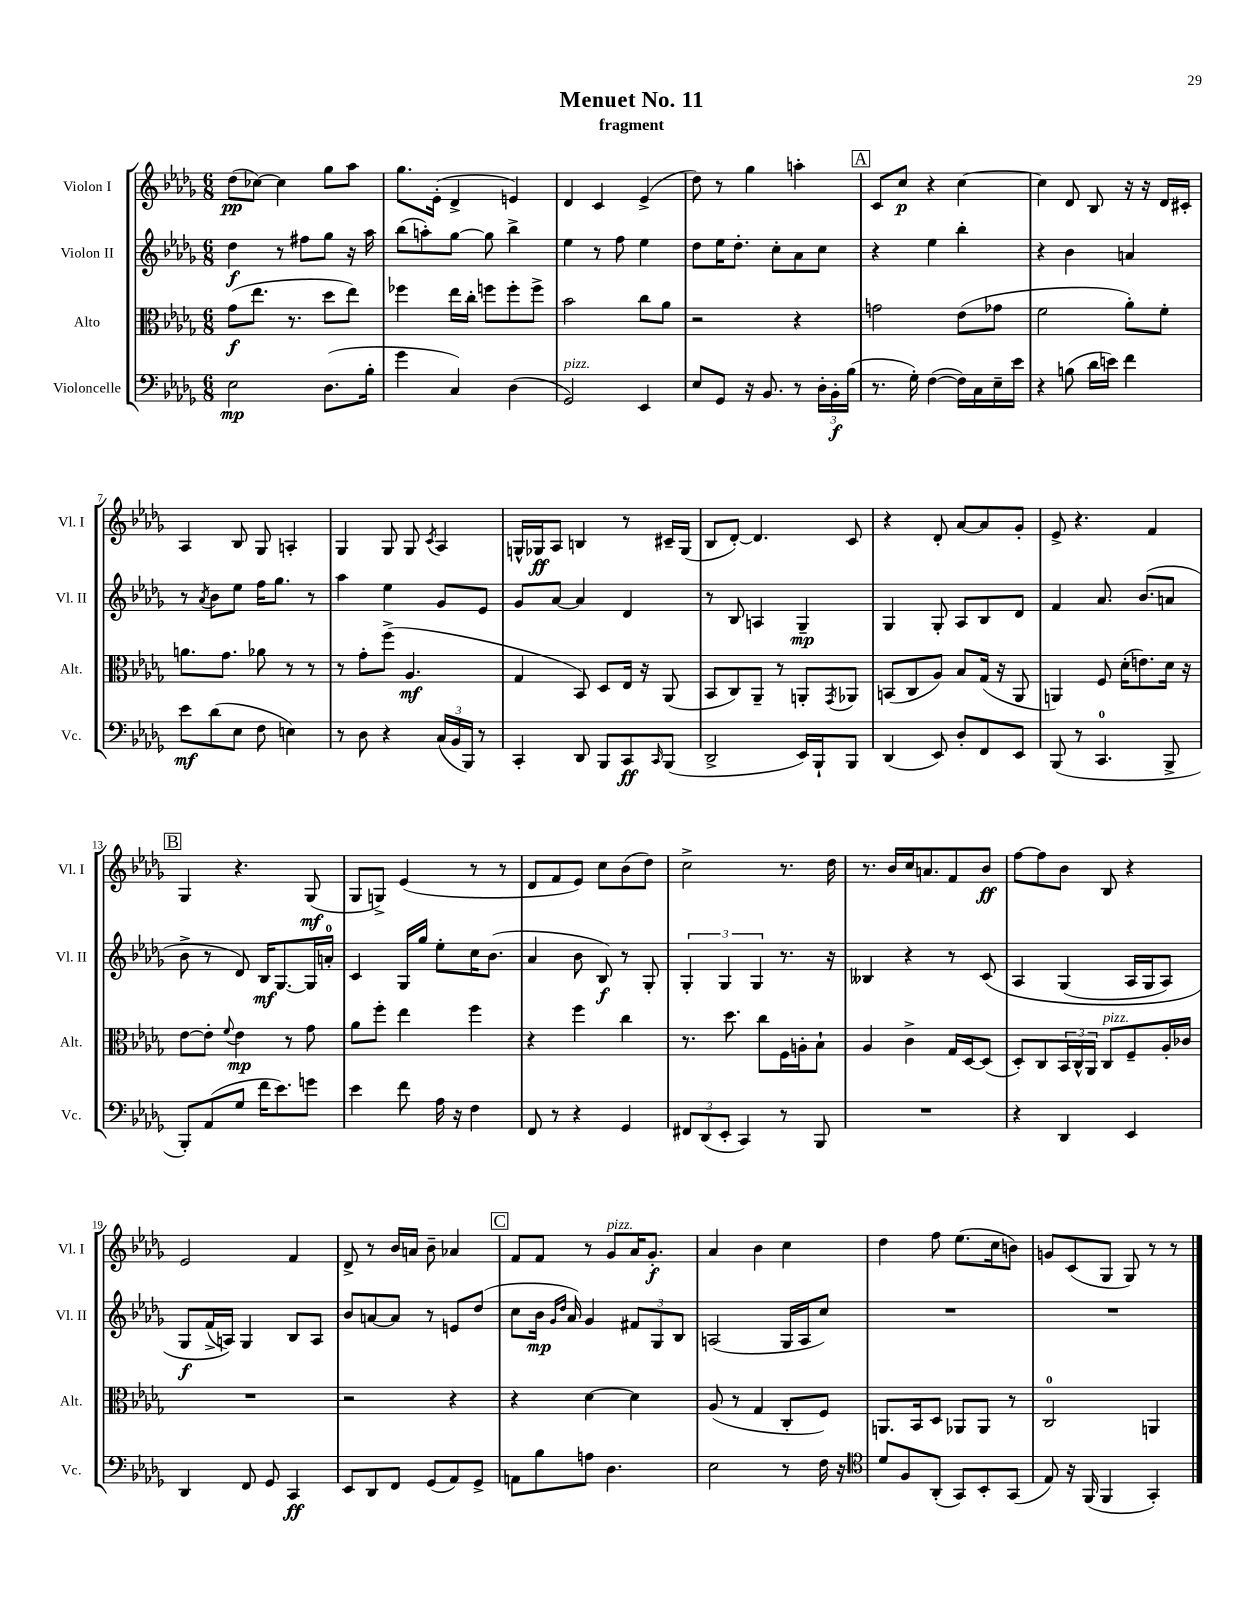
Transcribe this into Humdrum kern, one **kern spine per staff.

**kern	**dynam	**kern	**dynam	**kern	**dynam	**kern	**dynam
*part4	*part4	*part3	*part3	*part2	*part2	*part1	*part1
*staff4	*staff4	*staff3	*staff3	*staff2	*staff2	*staff1	*staff1
*I"Violoncelle	*	*I"Alto	*	*I"Violon II	*	*I"Violon I	*
*I'Vc.	*	*I'Alt.	*	*I'Vl. II	*	*I'Vl. I	*
*clefF4	*	*clefC3	*	*clefG2	*	*clefG2	*
*k[b-e-a-d-g-]	*	*k[b-e-a-d-g-]	*	*k[b-e-a-d-g-]	*	*k[b-e-a-d-g-]	*
*M6/8	*	*M6/8	*	*M6/8	*	*M6/8	*
=1	=1	=1	=1	=1	=1	=1	=1
2E-\	mp	(8g-\L	f	4dd-\	f	(8dd-\L	pp
.	.	8.ee-\J	.	.	.	[8cc-X\J)	.
.	.	.	.	8r	.	4cc-\]	.
.	.	8.r	.	.	.	.	.
.	.	.	.	8ff#X\L	.	.	.
(8.D-\L	.	8dd-\L	.	8gg-\J	.	8gg-\L	.
.	.	8ee-\J)	.	16r	.	8aa-\J	.
16B-'\Jk	.	.	.	16aa-\	.	.	.
=2	=2	=2	=2	=2	=2	=2	=2
4g-\	.	4ff-X\	.	(8bb-\L	.	8.gg-\L	.
.	.	.	.	8aan'\)	.	.	.
.	.	.	.	.	.	(16e-'\Jk	.
4C/)	.	16ee-\LL	.	[8gg-\J	.	4d-^/	.
.	.	16cc'\JJ	.	.	.	.	.
.	.	8ffn\L	.	8gg-\]	.	.	.
(4D-\	.	8ff'\	.	4bb-^\	.	4en/)	.
.	.	8ff^\J	.	.	.	.	.
=3	=3	=3	=3	=3	=3	=3	=3
!LO:TX:a:i:t=pizz.	!	!	!	!	!	!	!
2GG-/)	.	2b-\	.	4ee-\	.	4d-/	.
.	.	.	.	8r	.	4c/	.
.	.	.	.	8ff\	.	.	.
4EE-/	.	8cc\L	.	4ee-\	.	(4e-^/	.
.	.	8a-\J	.	.	.	.	.
=4	=4	=4	=4	=4	=4	=4	=4
8E-/L	.	2r	.	8dd-\L	.	8dd-\)	.
8GG-/J	.	.	.	16ee-\K	.	8r	.
.	.	.	.	8.dd-'\J	.	.	.
16r	.	.	.	.	.	4gg-\	.
8.BB-/	.	.	.	.	.	.	.
.	.	.	.	8cc'\L	.	.	.
8r	.	4r	.	8a-\	.	4aan'\	.
24D-'\LL	.	.	.	8cc\J	.	.	.
24BB-'\	f	.	.	.	.	.	.
(24B-\JJ	.	.	.	.	.	.	.
!!LO:REH:place=s1:t=A
=5	=5	=5	=5	=5	=5	=5	=5
8.r	.	2gn\	.	4r	.	8c/L	.
.	.	.	.	.	.	8cc/J	p
16G-'\)	.	.	.	.	.	.	.
([4F\	.	.	.	4ee-\	.	4r	.
16F\LL])	.	(8e-\L	.	4bb-'\	.	[4cc\	.
16C\	.	.	.	.	.	.	.
16E-~\	.	8g-X\J	.	.	.	.	.
16e-\JJ	.	.	.	.	.	.	.
=6	=6	=6	=6	=6	=6	=6	=6
4r	.	2f\	.	4r	.	4cc\]	.
(8Bn\	.	.	.	4b-\	.	8d-/	.
16d-\LL	.	.	.	.	.	8B-/	.
16en\JJ)	.	.	.	.	.	.	.
4f\	.	8a-'\L)	.	4an/	.	16r	.
.	.	.	.	.	.	16r	.
.	.	8f'\J	.	.	.	16d-/LL	.
.	.	.	.	.	.	16c#X'/JJ	.
!!LO:LB:g=z
=7	=7	=7	=7	=7	=7	=7	=7
8e-\L	mf	8.an\L	.	8r	.	4A-/	.
.	.	.	.	8qa-/	.	.	.
(8d-\	.	.	.	8b-\L	.	.	.
.	.	8.g-\J	.	.	.	.	.
8E-\J	.	.	.	8ee-\J	.	8B-/	.
8F\	.	8a-X\	.	16ff\KL	.	8G-/	.
.	.	.	.	8.gg-\J	.	.	.
4En\)	.	8r	.	.	.	4An'/	.
.	.	8r	.	8r	.	.	.
=8	=8	=8	=8	=8	=8	=8	=8
8r	.	8r	.	4aa-\	.	4G-/	.
8D-\	.	8g-'\L	.	.	.	.	.
4r	.	(8ff^\J	.	4ee-\	.	8G-/	.
.	.	4.A-/	mf	.	.	8G-/	.
.	.	.	.	.	.	8qc/	.
(24C/LL	.	.	.	8g-/L	.	4A-/	.
24BB-/	.	.	.	.	.	.	.
24BBB-/JJ)	.	.	.	.	.	.	.
8r	.	.	.	8e-/J	.	.	.
=9	=9	=9	=9	=9	=9	=9	=9
4CC'/	.	4G-/	.	8g-/L	.	16Gn^^/LL	.
.	.	.	.	.	.	16G-X/J	ff
.	.	.	.	[8a-/J	.	8A-/J	.
8DD-/	.	8BB-/)	.	4a-/]	.	4Bn/	.
8BBB-/L	.	8D-/L	.	.	.	.	.
8CC/	ff	16E-/Jk	.	4d-/	.	8r	.
.	.	16r	.	.	.	.	.
16qqCC/	.	.	.	.	.	.	.
(8BBB-/J	.	(8AA-/	.	.	.	16c#X~/LL	.
.	.	.	.	.	.	(16G-/JJ	.
=10	=10	=10	=10	=10	=10	=10	=10
2DD-^/	.	8BB-/L	.	8r	.	8B-/L	.
.	.	8C/)	.	8B-/	.	[8d-'/J)	.
.	.	8AA-~/J	.	4An/	.	4.d-/]	.
.	.	8r	.	.	.	.	.
16EE-/LL)	.	8AAn'/L	.	4G-~/	mp	.	.
16BBB-`/J	.	.	.	.	.	.	.
.	.	8qGG-/	.	.	.	.	.
8BBB-/J	.	8AA-X/J	.	.	.	8c/	.
=11	=11	=11	=11	=11	=11	=11	=11
(4DD-/	.	(8BBn/L	.	4G-/	.	4r	.
.	.	8C/	.	.	.	.	.
8EE-/)	.	8A-/J)	.	8G-'/	.	8d-'/	.
8D-'/L	.	8B-/L	.	8A-/L	.	[8a-/L	.
8FF/	.	(16G-/Jk	.	8B-/	.	8a-/]	.
.	.	16r	.	.	.	.	.
8EE-/J	.	8AA-/	.	8d-/J	.	8g-'/J	.
=12	=12	=12	=12	=12	=12	=12	=12
(8BBB-/	.	4AAn/)	.	4f/	.	8e-^/	.
8r	.	.	.	.	.	4.r	.
4.CC/	.	8F/	.	8.a-/	.	.	.
.	.	(16d-'\KL	.	.	.	.	.
.	.	8.en\)	.	(8.b-/L	.	.	.
.	.	.	.	.	.	4f/	.
8BBB-^/	.	16d-\Jk	.	8an/J	.	.	.
.	.	16r	.	.	.	.	.
!!LO:LB:g=z
!!LO:REH:place=s1:t=B
=13	=13	=13	=13	=13	=13	=13	=13
8BBB-'/L)	.	[8e-\L	.	8b-^\	.	4G-/	.
(8AA-/	.	8e-'\J]	.	8r	.	.	.
.	.	8qqf/	.	.	.	.	.
8G-/J	.	4e-\	mp	8d-/)	.	4.r	.
16f\KL	.	.	.	16B-/KL	mf	.	.
8.e-\)	.	.	.	[8.G-/	.	.	.
.	.	8r	.	.	.	.	.
8gn\J	.	8g-\	.	16G-/L]	.	(8G-/	mf
.	.	.	.	16an'/JJ	.	.	.
=14	=14	=14	=14	=14	=14	=14	=14
4e-\	.	8a-\L	.	4c/	.	8G-/L	.
.	.	8ff'\J	.	.	.	8Gn^/J)	.
8f\	.	4ee-\	.	16G-/LL	.	(4e-/	.
.	.	.	.	16gg-/JJ	.	.	.
16A-\	.	.	.	8ee-'\L	.	.	.
16r	.	.	.	.	.	.	.
4F\	.	4ff\	.	16cc\K	.	8r	.
.	.	.	.	(8.b-\J	.	.	.
.	.	.	.	.	.	8r	.
=15	=15	=15	=15	=15	=15	=15	=15
8FF/	.	4r	.	4a-/	.	8d-/L	.
8r	.	.	.	.	.	8f/	.
4r	.	4ff\	.	8b-\	.	8e-/J)	.
.	.	.	.	8B-/)	f	8cc\L	.
4GG-/	.	4cc\	.	8r	.	(8b-\	.
.	.	.	.	8G-'/	.	8dd-\J)	.
=16	=16	=16	=16	=16	=16	=16	=16
12FF#X/L	.	8.r	.	6G-'/	.	2cc^\	.
(12DD-/	.	.	.	.	.	.	.
12EE-'/J	.	.	.	6G-/	.	.	.
.	.	8.dd-\	.	.	.	.	.
4CC/)	.	.	.	.	.	.	.
.	.	.	.	6G-/	.	.	.
.	.	8cc\L	.	.	.	.	.
8r	.	16F\L	.	8.r	.	8.r	.
.	.	16An'\J	.	.	.	.	.
8BBB-/	.	8B-`\J	.	.	.	.	.
.	.	.	.	16r	.	16dd-\	.
=17	=17	=17	=17	=17	=17	=17	=17
2.r	.	4A-/	.	4B--X/	.	8.r	.
.	.	.	.	.	.	16b-/LL	.
.	.	4c^\	.	4r	.	16cc/J	.
.	.	.	.	.	.	8.an/	.
.	.	16G-/LL	.	8r	.	8f/	.
.	.	[16D-/J	.	.	.	.	.
.	.	(8D-/J]	.	(8c/	.	8b-/J	ff
=18	=18	=18	=18	=18	=18	=18	=18
4r	.	8D-'/L)	.	4A-/	.	[8ff\L	.
.	.	8C/	.	.	.	8ff\]	.
4DD-/	.	24BB-/L	.	(4G-/	.	8b-\J	.
.	.	24C^^/	.	.	.	.	.
.	.	24AA-/JJ	.	.	.	.	.
!	!	!LO:TX:a:i:t=pizz.	!	!	!	!	!
.	.	8C/L	.	.	.	8B-/	.
4EE-/	.	8F~/	.	16A-/LL	.	4r	.
.	.	.	.	16G-/J	.	.	.
.	.	16A-'/L	.	8A-/J)	.	.	.
.	.	16c-X/JJ	.	.	.	.	.
!!LO:LB:g=z
=19	=19	=19	=19	=19	=19	=19	=19
4DD-/	.	2.r	.	8G-/L	f	2e-/	.
.	.	.	.	(16f^/L	.	.	.
.	.	.	.	16An/JJ))	.	.	.
8FF/	.	.	.	4G-/	.	.	.
8GG-/	.	.	.	.	.	.	.
4CC/	ff	.	.	8B-/L	.	4f/	.
.	.	.	.	8A/J	.	.	.
=20	=20	=20	=20	=20	=20	=20	=20
8EE-/L	.	2r	.	8b-/L	.	8d-^/	.
8DD-/	.	.	.	[8an/	.	8r	.
8FF/J	.	.	.	8a/J]	.	16b-/LL	.
.	.	.	.	.	.	16an/JJ	.
(8GG-/L	.	.	.	8r	.	8b-~\	.
8AA-/)	.	4r	.	8en/L	.	4a-X/	.
8GG-^/J	.	.	.	(8dd-/J	.	.	.
!!LO:REH:place=s1:t=C
=21	=21	=21	=21	=21	=21	=21	=21
8AAn\L	.	4r	.	8cc\L	.	8f/L	.
8B-\	.	.	.	16b-\Jk	mp	8f/J	.
.	.	.	.	16qqg-/LL	.	.	.
.	.	.	.	16qqdd-/JJ	.	.	.
.	.	.	.	16a-/)	.	.	.
8An\J	.	[4d-\	.	4g-/	.	8r	.
!	!	!	!	!	!	!LO:TX:a:i:t=pizz.	!
4.D-\	.	.	.	.	.	8g-/L	.
.	.	4d-\]	.	12f#X/L	.	16a-/K	.
.	.	.	.	.	.	8.g-'/J	f
.	.	.	.	12G-/	.	.	.
.	.	.	.	12B-/J	.	.	.
=22	=22	=22	=22	=22	=22	=22	=22
2E-\	.	(8A-/	.	(2An/	.	4a-/	.
.	.	8r	.	.	.	.	.
.	.	4G-/	.	.	.	4b-\	.
8r	.	8C'/L	.	16G-/LL	.	4cc\	.
.	.	.	.	16A/J	.	.	.
16F\	.	8F/J)	.	8cc/J)	.	.	.
16r	.	.	.	.	.	.	.
=23	=23	=23	=23	=23	=23	=23	=23
*clefC4	*	*	*	*	*	*	*
8d-/L	.	8.AAn/L	.	2.r	.	4dd-\	.
8F/	.	.	.	.	.	.	.
.	.	16BB-/k	.	.	.	.	.
(8AA-'/J	.	8D-/J	.	.	.	8ff\	.
8GG-/L)	.	8AA-X/L	.	.	.	(8.ee-\L	.
8BB-'/	.	8AA-/J	.	.	.	.	.
.	.	.	.	.	.	16cc\k	.
(8GG-/J	.	8r	.	.	.	8bn\J)	.
=24	=24	=24	=24	=24	=24	=24	=24
8E-/)	.	2C/	.	2.r	.	8gn/L	.
16r	.	.	.	.	.	(8c/	.
(16FF/	.	.	.	.	.	.	.
4FF/	.	.	.	.	.	8G-/J	.
.	.	.	.	.	.	8G-/)	.
4GG-'/)	.	4AAn/	.	.	.	8r	.
.	.	.	.	.	.	8r	.
==	==	==	==	==	==	==	==
*-	*-	*-	*-	*-	*-	*-	*-
